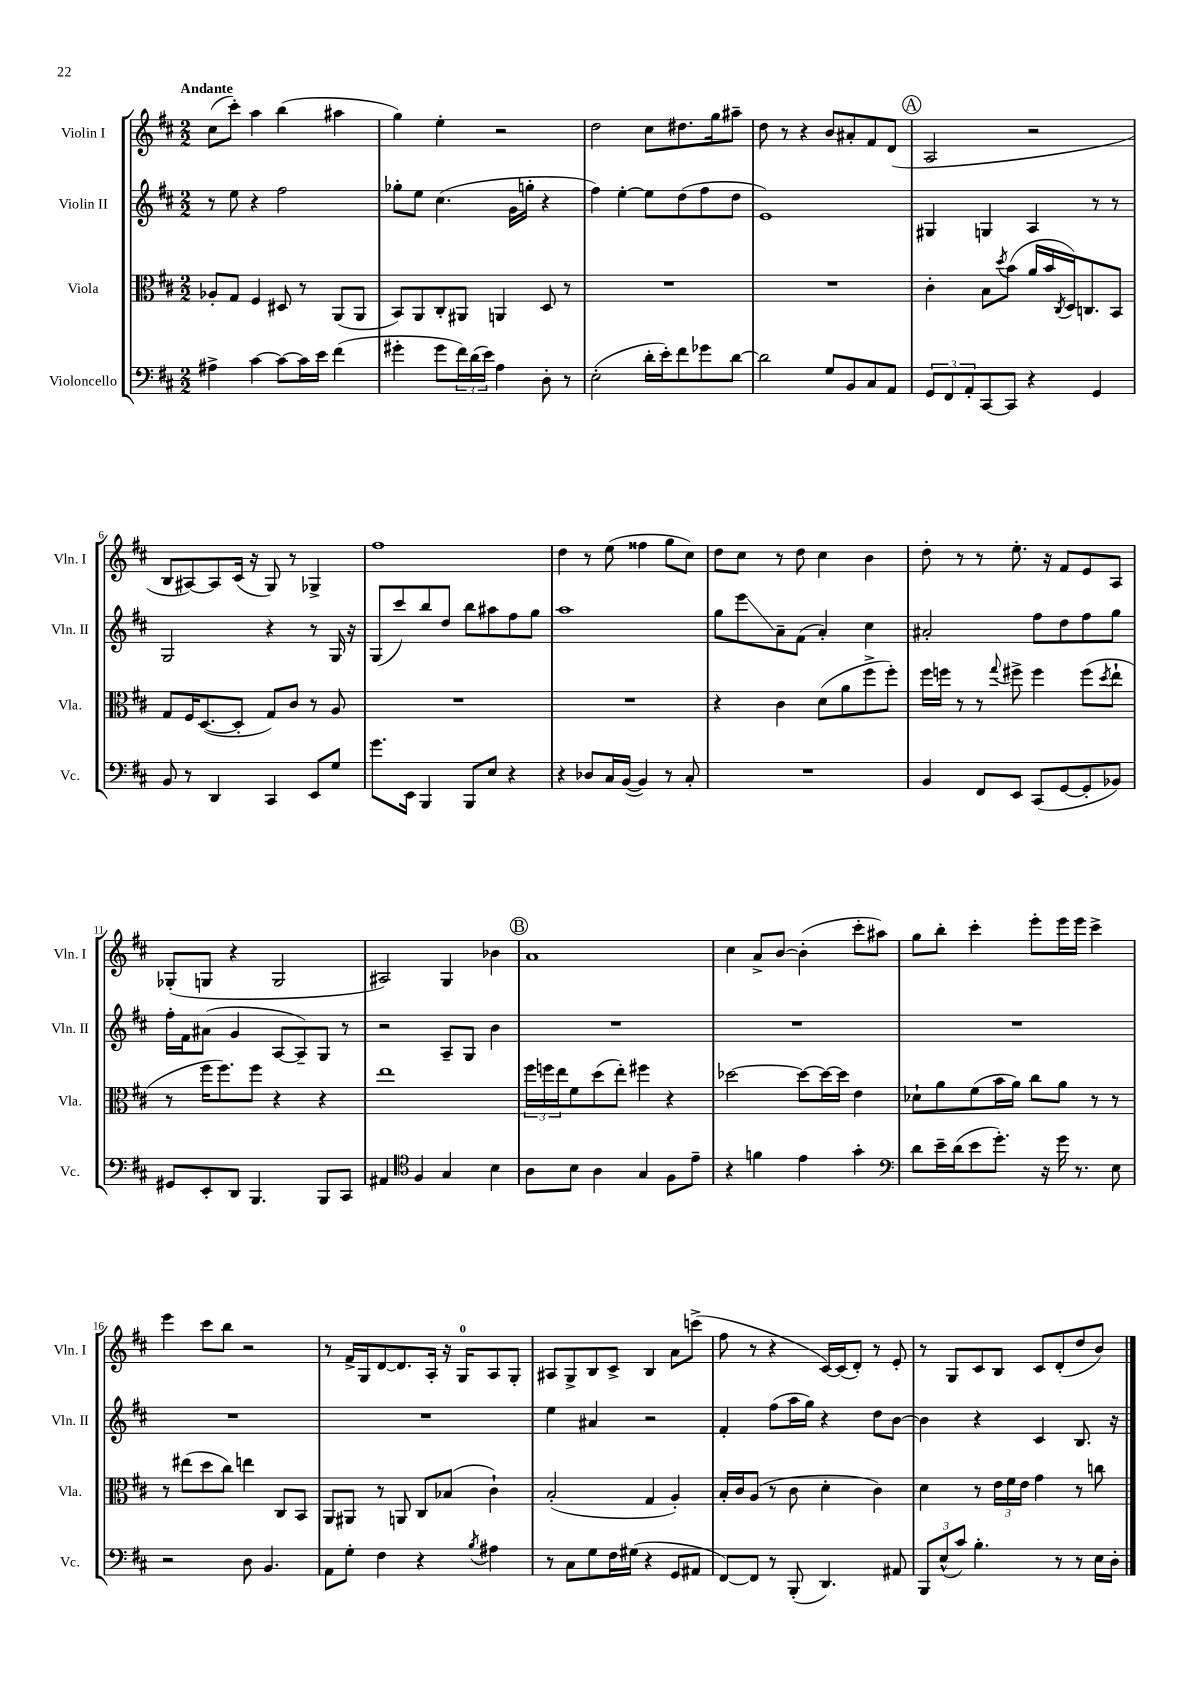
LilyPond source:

<<
\new StaffGroup <<
\new Staff = "s0" \with { instrumentName = "Violin I" shortInstrumentName = "Vln. I" } {
    \clef treble \key d \major \numericTimeSignature \time 2/2 \tempo "Andante"
    cis''8( cis'''8-.) a''4 b''4( ais''4 |
    g''4) e''4-. r2 |
    d''2 cis''8 dis''8. g''16 ais''8-- |
    d''8 r8 r4 b'8 ais'8-. fis'8 d'8( |
    \mark \markup { \circle "A" } a2 r2 |
    b8 ais8~) ais8 cis'16( r16 g8) r8 ges4-> |
    fis''1 |
    d''4 r8 e''8( fisis''4 g''8 cis''8) |
    d''8 cis''8 r8 d''8 cis''4 b'4 |
    d''8-. r8 r8 e''8.-. r16 fis'8 e'8 a8 |
    ges8-.( g8 r4 g2 |
    ais2) g4 bes'4 |
    \mark \markup { \circle "B" } a'1 |
    cis''4 a'8-> b'8~ b'4-.( cis'''8-. ais''8) |
    g''8 b''8-. cis'''4-. e'''8-. e'''16 e'''16 cis'''4-> |
    e'''4 cis'''8 b''8 r2 |
    r8 fis'16-> g16 d'8~ d'8. a16-. r16 g16-0 a8 g8-. |
    ais8 g8-> b8 cis'8-> b4 a'8 c'''8->( |
    fis''8 r8 r4 cis'16~) cis'16( d'8-.) r8 e'8-. |
    r8 g8 cis'8 b8 cis'8 d'8-.( d''8 b'8) \bar "|." |
}
\new Staff = "s1" \with { instrumentName = "Violin II" shortInstrumentName = "Vln. II" } {
    \clef treble \key d \major \numericTimeSignature \time 2/2
    r8 e''8 r4 fis''2 |
    ges''8-. e''8 cis''4.( g'16 g''16-. r4 |
    fis''4) e''4~-. e''8 d''8( fis''8 d''8 |
    e'1) |
    \mark \markup { \circle "A" } gis4 g4 a4 r8 r8 |
    g2 r4 r8 g16 r16 |
    g8( cis'''8) b''8 d''8 b''8 ais''8 fis''8 g''8 |
    a''1 |
    g''8 e'''8\glissando a'8-- fis'8( a'4-.) cis''4 |
    ais'2-. fis''8 d''8 fis''8 g''8 |
    fis''16-. fis'16 ais'8( g'4 a8~ a8--) g8 r8 |
    r2 a8-- g8 b'4 |
    \mark \markup { \circle "B" } R1 |
    R1 |
    R1 |
    R1 |
    R1 |
    e''4 ais'4 r2 |
    fis'4-. fis''8( a''16 g''16) r4 d''8 b'8~ |
    b'4 r4 cis'4 b8. r16 \bar "|." |
}
\new Staff = "s2" \with { instrumentName = "Viola" shortInstrumentName = "Vla." } {
    \clef alto \key d \major \numericTimeSignature \time 2/2
    aes8-. g8 fis4 dis8 r8 a,8( a,8 |
    b,8) a,8 cis8-. ais,8 a,4 d8 r8 |
    R1 |
    R1 |
    \mark \markup { \circle "A" } cis'4-. b8 \acciaccatura { d''8 } b'8( a'16 b'16 \acciaccatura { cis8 } d16) c8. b,8 |
    g8 fis16 d8.~( d8-. g8) cis'8 r8 a8 |
    R1 |
    R1 |
    r4 cis'4 d'8( a'8 fis''8-> fis''8-.) |
    fis''16 f''16 r8 r8 \appoggiatura { g''8 } fis''8-> fis''4 fis''8( \acciaccatura { d''8 } e''8-! |
    r8 fis''16 fis''8.) fis''8 r4 r4 |
    e''1 |
    \mark \markup { \circle "B" } \tuplet 3/2 { fis''16 f''16 e''16 } fis'8 d''8( e''8-.) fis''4 r4 |
    des''2~ des''8~ des''16~ des''16 e'4 |
    des'8-! a'8 fis'8( b'16 a'16) cis''8 a'8 r8 r8 |
    r8 eis''8( d''8 cis''8) e''4 cis8 b,8 |
    a,8 ais,8 r8 a,8 cis8 bes8( cis'4-!) |
    b2-.( g4 a4-.) |
    b16-. cis'16 a8( r8 cis'8 d'4-. cis'4) |
    d'4 r8 \tuplet 3/2 { e'16 fis'16 e'16 } g'4 r8 c''8 \bar "|." |
}
\new Staff = "s3" \with { instrumentName = "Violoncello" shortInstrumentName = "Vc." } {
    \clef bass \key d \major \numericTimeSignature \time 2/2
    ais4-> cis'4~ cis'8~ cis'16 e'16 fis'4( |
    gis'4-. gis'8 \tuplet 3/2 { fis'16) d'16( e'16) } a4 d8-. r8 |
    e2-.( d'16-. e'16-.) fis'8 ges'8 d'8~ |
    d'2 g8 b,8 cis8 a,8 |
    \mark \markup { \circle "A" } \tuplet 3/2 { g,8 fis,8 a,8-. } cis,8~ cis,8 r4 g,4 |
    b,8 r8 d,4 cis,4 e,8 g8 |
    g'8. e,16 b,,4 b,,8 e8 r4 |
    r4 des8 cis16 b,16~( b,4) r8 cis8-. |
    R1 |
    b,4 fis,8 e,8 cis,8( g,8~ g,8-. bes,8) |
    gis,8 e,8-. d,8 b,,4. b,,8 cis,8 |
    ais,4 \clef tenor fis4 g4 b4 |
    \mark \markup { \circle "B" } a8 b8 a4 g4 fis8 e'8-- |
    r4 f'4 e'4 g'4-. |
    \clef bass d'8 e'16-- d'16( e'8 g'8.-.) r16 g'16 r8. e8 |
    r2 d8 b,4. |
    a,8 g8-. fis4 r4 \acciaccatura { b8 } ais4 |
    r8 cis8 g8 fis16 gis16( r4 g,8 ais,8 |
    fis,8~) fis,8 r8 b,,8-.( d,4.) ais,8 |
    \tuplet 3/2 { b,,8 e8-^( cis'8) } b4.-. r8 r8 e16 d16-. \bar "|." |
}
>>
>>
